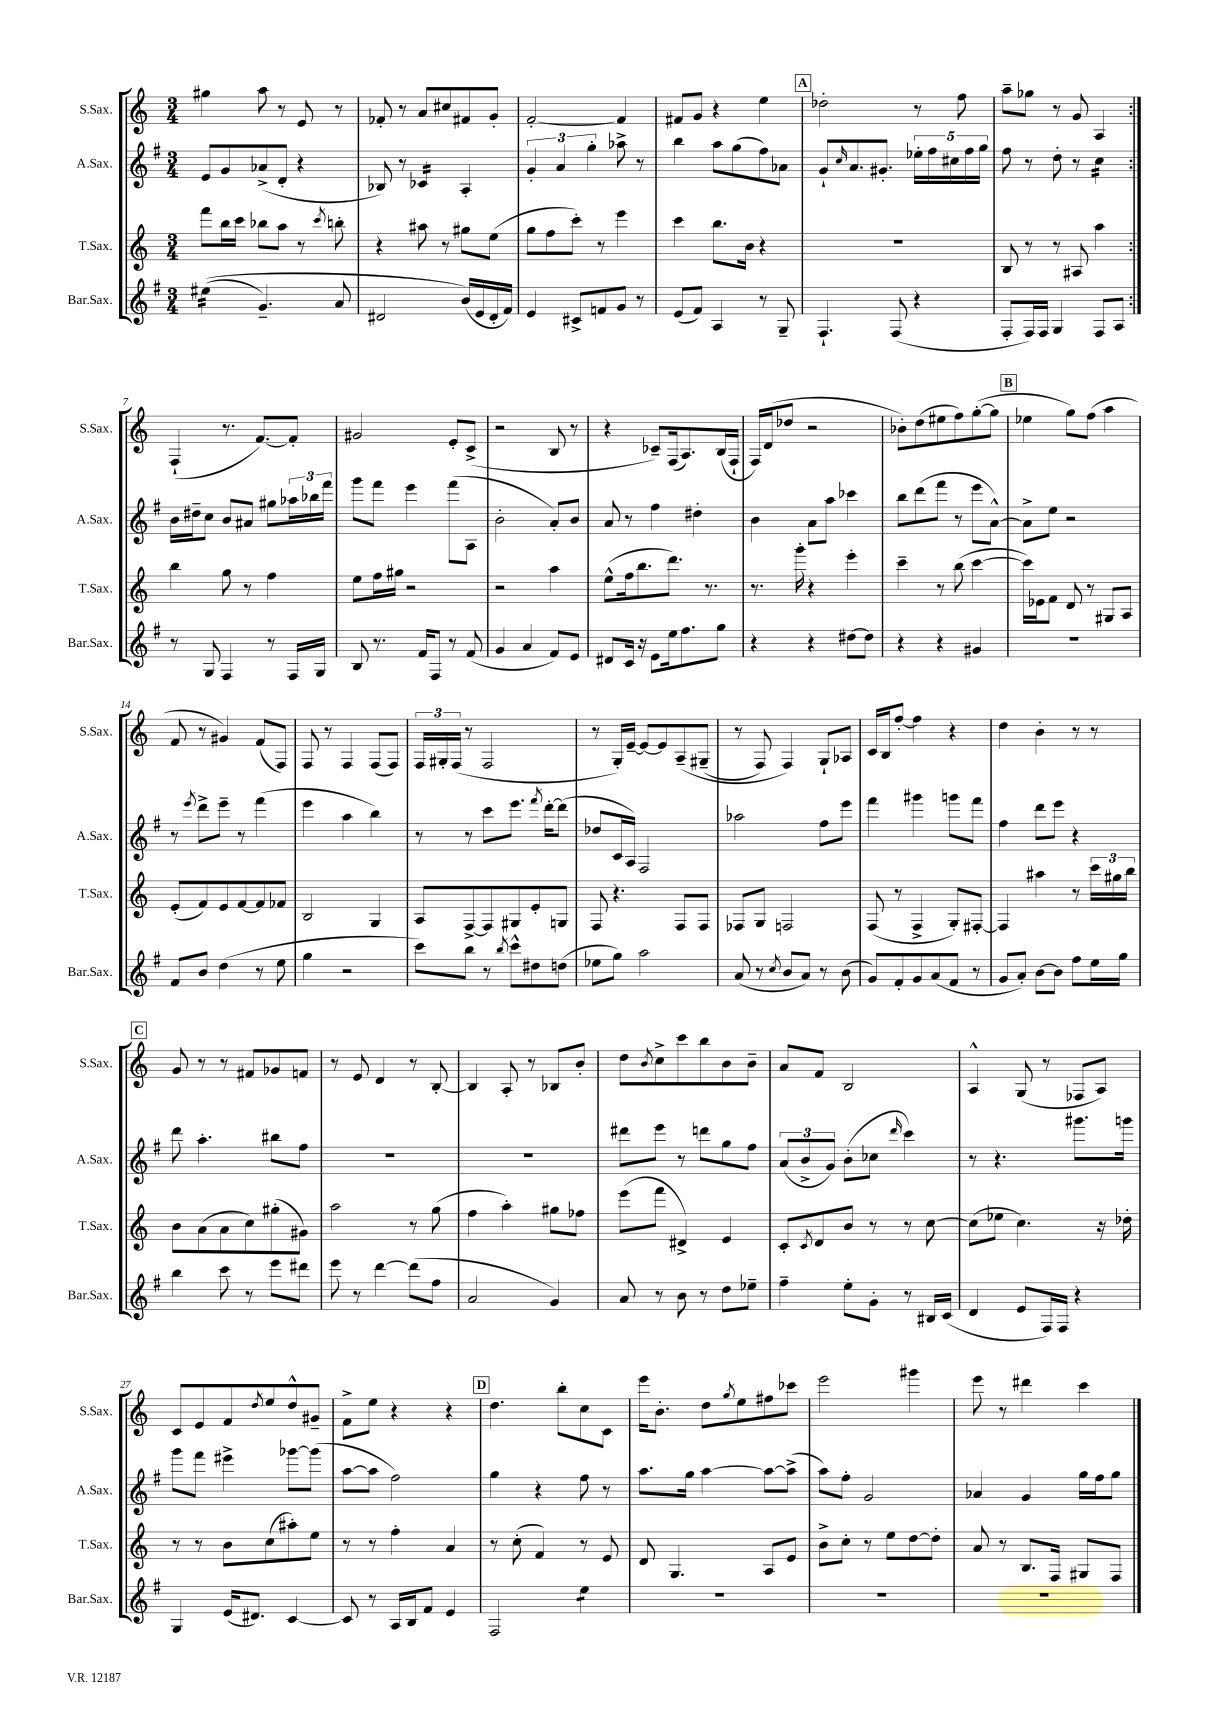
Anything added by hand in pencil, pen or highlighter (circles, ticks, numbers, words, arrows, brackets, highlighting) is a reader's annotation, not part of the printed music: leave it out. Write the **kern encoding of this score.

**kern	**kern	**kern	**kern
*staff4	*staff3	*staff2	*staff1
*clefG2	*clefG2	*clefG2	*clefG2
*k[f#]	*k[]	*k[f#]	*k[]
*M3/4	*M3/4	*M3/4	*M3/4
&((4ee#	8fff	8e	4gg#
.	16bb	8g	.
.	16ccc	.	.
4.g~)	8bb-	(8a-^	8aa
.	8aa	8d'	8r
.	8r	4r	8e
.	8qccc	.	.
8a	8bb'	.	8r
=	=	=	=
2d#	4r	8B-)	8f-'
.	.	8r	8r
.	8aa#	4c-	8a
.	8r	.	8cc#
(16b&)	8gg#	4A'	8f#
16e	.	.	.
16d#'	(8ee	.	8g'
16f#)	.	.	.
=	=	=	=
4e	8gg	6g'	[2f'
.	8ff	.	.
.	.	6a	.
8c#^	8ccc')	.	.
.	.	6gg'	.
8f	8r	.	.
8g	4eee	8aa-^	4f]
8r	.	8r	.
=	=	=	=
(8e	4ccc	4bb	8f#
8f#)	.	.	8g
4A	8.bb	8aa	4r
.	.	(8gg	.
.	16b	.	.
8r	4r	8ff#)	4ee
8G~	.	8a-	.
=	=	=	=
4.F#`	2.r	8g`	2dd-'
.	.	16qqcc	.
.	.	8.a	.
.	.	8.g#'	.
(8F#	.	.	.
4r	.	20ee-'	8r
.	.	20ff#	.
.	.	20cc#	.
.	.	.	8ff
.	.	20ff#	.
.	.	20gg	.
=	=	=	=
8F#'	8B	8ff#	8aa~
16F#)	8r	8r	8gg-
16F#	.	.	.
4G	8r	8dd'	8r
.	8A#	8r	8g
8F#	4aa	4cc	4A
8A	.	.	.
=:|!	=:|!	=:|!	=:|!
8r	4bb	16b	(4F`
.	.	16dd#~	.
8G	.	8cc	.
4F#	8gg	8b	8.r
.	8r	8a#	.
.	.	.	[8.f)
8r	4ff	8gg#	.
16F#	.	24aa-	8f']
.	.	24bb-	.
16G	.	.	.
.	.	24fff#	.
=	=	=	=
8B	8ee	8ggg	2g#
8.r	16ff	8fff#	.
.	16gg#	.	.
.	2r	4eee	.
16f#	.	.	.
8F#	.	.	.
8r	.	(8fff#	8e'
(8f#	.	8A	(8c^
=	=	=	=
4g	2r	2b'	2r
4a	.	.	.
8f#)	4aa	8a')	8B
8e	.	8b	8r
=	=	=	=
8d#	(8ee^^	8a	4r
16c	16ff	8r	.
16r	8.bb	.	.
8e	.	4ff#	8c-~)
16ee	8.ddd)	.	(16F
8.ff#	.	.	8.A)
.	.	4dd#'	.
.	8.r	.	.
8gg	.	.	(16B
.	.	.	16F`
=	=	=	=
4r	8.r	4b	16F)
.	.	.	(16d
.	.	.	8dd-
.	16ggg'	.	.
4r	4r	8a	2r
.	.	8aa	.
[8dd#	4eee'	4ccc-	.
8dd#]	.	.	.
=	=	=	=
4r	4ccc~	8bb	8b-')
.	.	(8ddd	(8dd
4r	8r	8fff#	8ee#
.	(8bb	8r	8ff)
4g#	[4ccc	8eee	([8gg'
.	.	[8a^^)	8gg]
=	=	=	=
2.r	16ccc])	8a^]	4ee-
.	16e-	.	.
.	8f	8ee	.
.	8d	2r	8gg)
.	8r	.	(8ff
.	8G#	.	4aa
.	8A	.	.
=	=	=	=
8f#	(8e'	8r	8f
.	.	8qeee	.
8b	8f)	8ddd^	8r
(4dd	8e	8eee~	4g#)
.	[8f	8r	.
8r	8f]	(4fff#	(8f
8ee	8f-	.	8F)
=	=	=	=
4gg	2B	4eee	8F
.	.	.	8r
2r	.	4aa	4F
.	4G	4bb)	(8F
.	.	.	8F)
=	=	=	=
8ccc)	8A	8r	24F
.	.	.	24G#'
.	.	.	(24F
8bb	[8F^	8r	8r
8r	8F]	8ccc	2F
8qbb	.	.	.
8ccc^^	8G#	8.eee	.
8dd#	8e'	.	.
.	.	8qfff#	.
.	.	[16ddd'	.
(8dd	8G	(8ddd]	.
=	=	=	=
8ee-	8F	8dd-	8r
8gg)	4.r	16c	16G')
.	.	16A)	[16e~
2aa	.	2F#	8e_
.	.	.	8e]
.	8F	.	&(8A~
.	8F	.	(8G#~
=	=	=	=
(8a	8F-	2aa-	8r
8r	8G	.	8F)
8qcc	.	.	.
8b	2F	.	4F&)
8a)	.	.	.
8r	.	8ff#	8G`
(8b	.	8eee	8A-
=	=	=	=
8g)	(8F	4fff#	16c
.	.	.	16B
8f#'	8r	.	[8ff'
8g	4F^	4ggg#	4ff]
(8a	.	.	.
8f#	8G')	8ggg	4r
8r	[8F#'	8fff#	.
=	=	=	=
8g	4F#]	4ff#	4dd
8a')	.	.	.
[8b	4aa#	8ddd	4b'
8b]	.	8eee	.
8ff#	8r	4r	8r
16ee	24ccc	.	8r
.	24gg#	.	.
16gg	.	.	.
.	24bb	.	.
=	=	=	=
4bb	8b	8ddd	8g
.	(8a	4.aa'	8r
8ccc	8a	.	8r
8r	8cc)	.	8f#
8eee	(8gg#'	8bb#	8g-
8ddd#	8g#)	8ff#	8f
=	=	=	=
8eee	2aa	2.r	8r
8r	.	.	8e
[4ddd	.	.	4d
(8ddd]	8r	.	8r
8ff#	(8gg	.	[8B'
=	=	=	=
2a	4ff	2.r	4B]
.	4aa')	.	8A'
.	.	.	8r
4g)	8gg#	.	8B-
.	8ff-	.	8b'
=	=	=	=
8a	(8eee	8ddd#	8dd
.	.	.	8qb
8r	8fff	8eee	8cc^
8b	4d#^)	8r	8ccc
8r	.	8ddd	8bb
8dd	4e	8gg	8b
8ee-~	.	8ff#	8b~
=	=	=	=
4ff#~	8c'	(12a	8a
.	.	12b^	.
.	8qc	.	.
.	8d	.	8f
.	.	12g)	.
8ee'	8b	(8b'	2B
8g'	8r	8cc-	.
.	.	16qqddd	.
8r	8r	4ccc)	.
16B#	[8cc	.	.
(16c	.	.	.
=	=	=	=
4d	(8cc]	8r	4A^^
.	8ee-	4.r	.
8e	4.cc)	.	(8G
16F#)	.	.	8r
16F#	.	.	.
4r	.	8.ggg#	8F-
.	16r	.	8A)
.	16dd-'	16ggg	.
=	=	=	=
4G	8r	8ggg	8c
.	8r	8fff#	8e
(16e	8b	4eee#^	8f
8.d#)	.	.	.
.	.	.	8qdd
.	(8cc	.	8ee
[4c	8aa#')	[8ggg-	8dd^^
.	8ee	(8ggg-]	8g#~
=	=	=	=
8c]	8r	[8aa	8f^
8r	8r	8aa]	8ee
16A	4ff'	2ff#)	4r
16B	.	.	.
8f#	.	.	.
4e	4a	.	4r
=	=	=	=
2F#	8r	4gg	4.dd
.	(8cc'	.	.
.	4f)	4r	.
.	.	.	8bb'
4ee	8r	8ff#	8cc
.	8e	8r	8c
=	=	=	=
2.r	8d	8.aa	16eee
.	.	.	8.b'
.	4.G	.	.
.	.	16gg	.
.	.	[4aa	8dd
.	.	.	8qgg
.	.	.	8ee
.	8A	8aa_	8ff#
.	8e	(8aa^]	8ccc-
=	=	=	=
2.r	8b^	8aa)	2eee
.	8cc'	8ff#'	.
.	8r	2g	.
.	8ee	.	.
.	[8dd	.	4ggg#
.	8dd']	.	.
=	=	=	=
2.r	8a	4a-	8eee
.	8r	.	8r
.	8.B	4g	4ddd#
.	16F	.	.
.	8G#	16gg	4ccc
.	.	16ff#	.
.	8F	8gg	.
==	==	==	==
*-	*-	*-	*-
